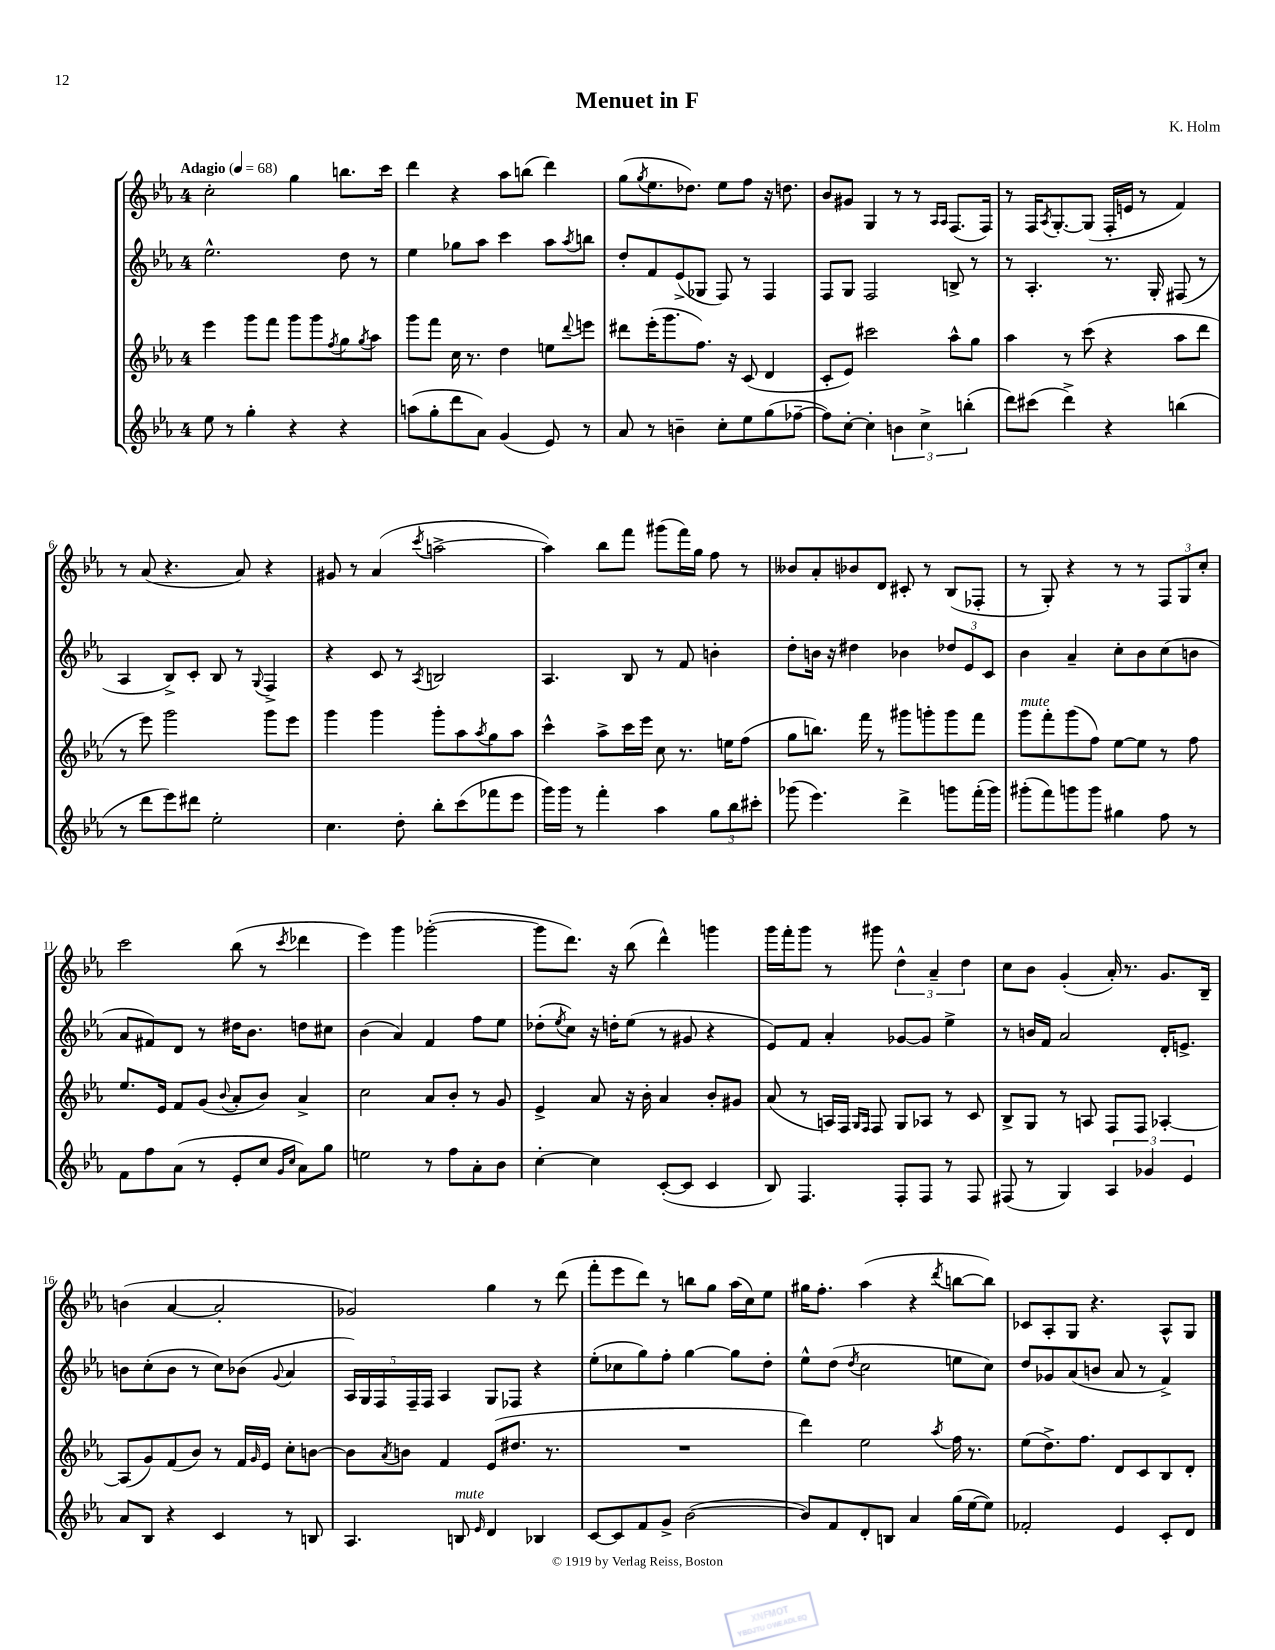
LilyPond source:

\header { title = "Menuet in F" composer = "K. Holm" }
<<
\new StaffGroup <<
\new Staff = "s0" {
    \clef treble \key ees \major \once \override Staff.TimeSignature.style = #'single-digit \time 4/4 \tempo "Adagio" 4 = 68
    c''2-. g''4 b''8. c'''16 |
    d'''4 r4 aes''8 b''8( d'''4) |
    g''8( \acciaccatura { g''8 } ees''8. des''8.) ees''8 f''8 r16 d''8. |
    bes'8 gis'8 g4 r8 r8 \grace { aes16 aes16 } f8.( f16) |
    r8 f16 \acciaccatura { aes8 } g8.~-. g8( f16-. e'16 r8 f'4) |
    r8 aes'8( r4. aes'8) r4 |
    gis'8 r8 aes'4( \acciaccatura { c'''8 } a''2~-> |
    a''4) bes''8 f'''8 gis'''8( f'''16) g''16 f''8 r8 |
    beses'8 aes'8-. bes'8 d'8 cis'8-. r8 bes8( fes8-. |
    r8 g8-.) r4 r8 r8 \tuplet 3/2 { f8 g8 c''8-. } |
    c'''2 bes''8( r8 \acciaccatura { c'''8 } des'''4 |
    ees'''4) g'''4 ges'''2~-.( |
    ges'''8 d'''8.) r16 bes''8( d'''4-^) g'''4 |
    g'''16 f'''16-. g'''8 r8 gis'''8 \tuplet 3/2 { d''4-^ aes'4-- d''4 } |
    c''8 bes'8 g'4-.( aes'16-.) r8. g'8. bes16-- |
    b'4( aes'4~ aes'2-. |
    ges'2) g''4 r8 d'''8( |
    f'''8-. ees'''8 d'''8) r8 b''8 g''8 aes''16( c''16) ees''8 |
    gis''16 f''8.-. aes''4( r4 \acciaccatura { d'''8 } b''8~ b''8) |
    ces'8 aes8-. g8 r4. aes8-^ g8 \bar "|." |
}
\new Staff = "s1" {
    \clef treble \key ees \major \once \override Staff.TimeSignature.style = #'single-digit \time 4/4
    ees''2.-^ d''8 r8 |
    ees''4 ges''8 aes''8 c'''4 aes''8 \acciaccatura { aes''8 } b''8 |
    d''8-. f'8 ees'8->( ges8 f8) r8 f4 |
    f8 g8 f2 b8-> r8 |
    r8 aes4.-. r8. g16-. fis8( r8 |
    aes4 bes8->) c'8-. bes8 r8 \appoggiatura { g8 } f4-> |
    r4 c'8 r8 \acciaccatura { aes8 } b2 |
    aes4. bes8 r8 f'8 b'4-. |
    d''8-. b'16 r16 dis''4 bes'4 \tuplet 3/2 { des''8 ees'8 c'8 } |
    bes'4 aes'4-- c''8-. bes'8 c''8( b'8 |
    aes'8 fis'8) d'8 r8 dis''16 bes'8. d''8 cis''8 |
    bes'4( aes'4) f'4 f''8 ees''8 |
    des''8-.( \acciaccatura { ees''8 } c''8) r16 d''16-. ees''8( r8 gis'8 r4 |
    ees'8) f'8 aes'4-. ges'8~ ges'8 ees''4-> |
    r8 b'16 f'16 aes'2 d'16-. e'8.-> |
    b'8 c''8-.( b'8 r8 c''8) bes'8( \appoggiatura { g'8 } aes'4 |
    \tuplet 5/4 { aes16) g16 f16 f16-- f16 } aes4 g8 fes8 r4 |
    ees''8-.( ces''8 g''8) f''8-. g''4~ g''8 d''8-. |
    ees''8-^ d''8( \acciaccatura { d''8 } c''2 e''8 c''8) |
    d''8 ges'8 aes'8( b'8 aes'8 r8 f'4->) \bar "|." |
}
\new Staff = "s2" {
    \clef treble \key ees \major \once \override Staff.TimeSignature.style = #'single-digit \time 4/4
    ees'''4 g'''8 f'''8 g'''8 g'''8 \acciaccatura { f''8 } g''8 \acciaccatura { g''8 } aes''8 |
    g'''8 f'''8 c''16 r8. d''4 e''8 \appoggiatura { d'''8 } e'''8 |
    dis'''8 ees'''16-.( g'''8. f''8.) r16 c'8( d'4 |
    c'8-. ees'8) cis'''2 aes''8-^ g''8 |
    aes''4 r8 c'''8( r4 aes''8 d'''8 |
    r8 ees'''8) g'''2 g'''8 ees'''8 |
    g'''4 g'''4 g'''8-. aes''8 \acciaccatura { aes''8 } g''8 aes''8 |
    c'''4-^ aes''8-> c'''16 ees'''16 c''8 r8. e''16 f''8( |
    g''8 b''8.) f'''16 r8 gis'''8 g'''8-. g'''8 f'''8 |
    g'''8^\markup { \italic "mute" } f'''8-. g'''8( f''8) ees''8~ ees''8 r8 f''8 |
    ees''8. ees'16 f'8 g'8( \appoggiatura { bes'8 } aes'8-. bes'8) aes'4-> |
    c''2 aes'8 bes'8-. r8 g'8 |
    ees'4-> aes'8 r16 bes'16-. aes'4 bes'8-. gis'8 |
    aes'8( r8 a16) f16 \grace { g16 f16 } f8 g8 aes8 r8 c'8 |
    bes8-> g8 r8 a8 f8 f8 aes4~-. |
    aes8( g'8) f'8( bes'8) r8 f'16 \grace { g'16 } ees'16 c''8-. b'8~ |
    b'8 \acciaccatura { aes'8 } b'8 f'4 ees'8( dis''8. r8. |
    R1 |
    d'''4) ees''2 \acciaccatura { aes''8 } f''16 r8. |
    ees''8( d''8.->) f''8. d'8 c'8 bes8 d'8-. \bar "|." |
}
\new Staff = "s3" {
    \clef treble \key ees \major \once \override Staff.TimeSignature.style = #'single-digit \time 4/4
    ees''8 r8 g''4-. r4 r4 |
    a''8( g''8-. d'''8 aes'8) g'4( ees'8) r8 |
    aes'8 r8 b'4-- c''8-. ees''8 g''8( fes''8~-- |
    fes''8) c''8~-. c''4-. \tuplet 3/2 { b'4 c''4-> b''4-.( } |
    d'''8) cis'''8( d'''4->) r4 b''4( |
    r8 d'''8 ees'''8) dis'''8 ees''2-. |
    c''4. d''8-. bes''8-. c'''8( fes'''8 ees'''8 |
    g'''16) g'''16 r8 f'''4-. aes''4 \tuplet 3/2 { g''8 bes''8 cis'''8-. } |
    ges'''8( ees'''4.) d'''4-> g'''8 f'''16-.( g'''16) |
    gis'''8-.( f'''8) g'''8 g'''8 gis''4 f''8 r8 |
    f'8 f''8 aes'8( r8 ees'8-. c''8 \grace { g'16 c''16 } aes'8) g''8 |
    e''2 r8 f''8 aes'8-. bes'8 |
    c''4~-. c''4 c'8~-.( c'8 c'4 |
    bes8) f4. f8-. f8 r8 f8 |
    fis8( r8 g4) \tuplet 3/2 { aes4 ges'4 ees'4 } |
    aes'8 bes8 r4 c'4 r8 b8 |
    aes4. b8^\markup { \italic "mute" } \grace { ees'16 } d'4 bes4 |
    c'8~ c'8 f'8 g'8-> bes'2~( |
    bes'8) f'8 d'8-. b8 aes'4 g''16( ees''16~ ees''8) |
    fes'2-. ees'4 c'8-. d'8 \bar "|." |
}
>>
>>
